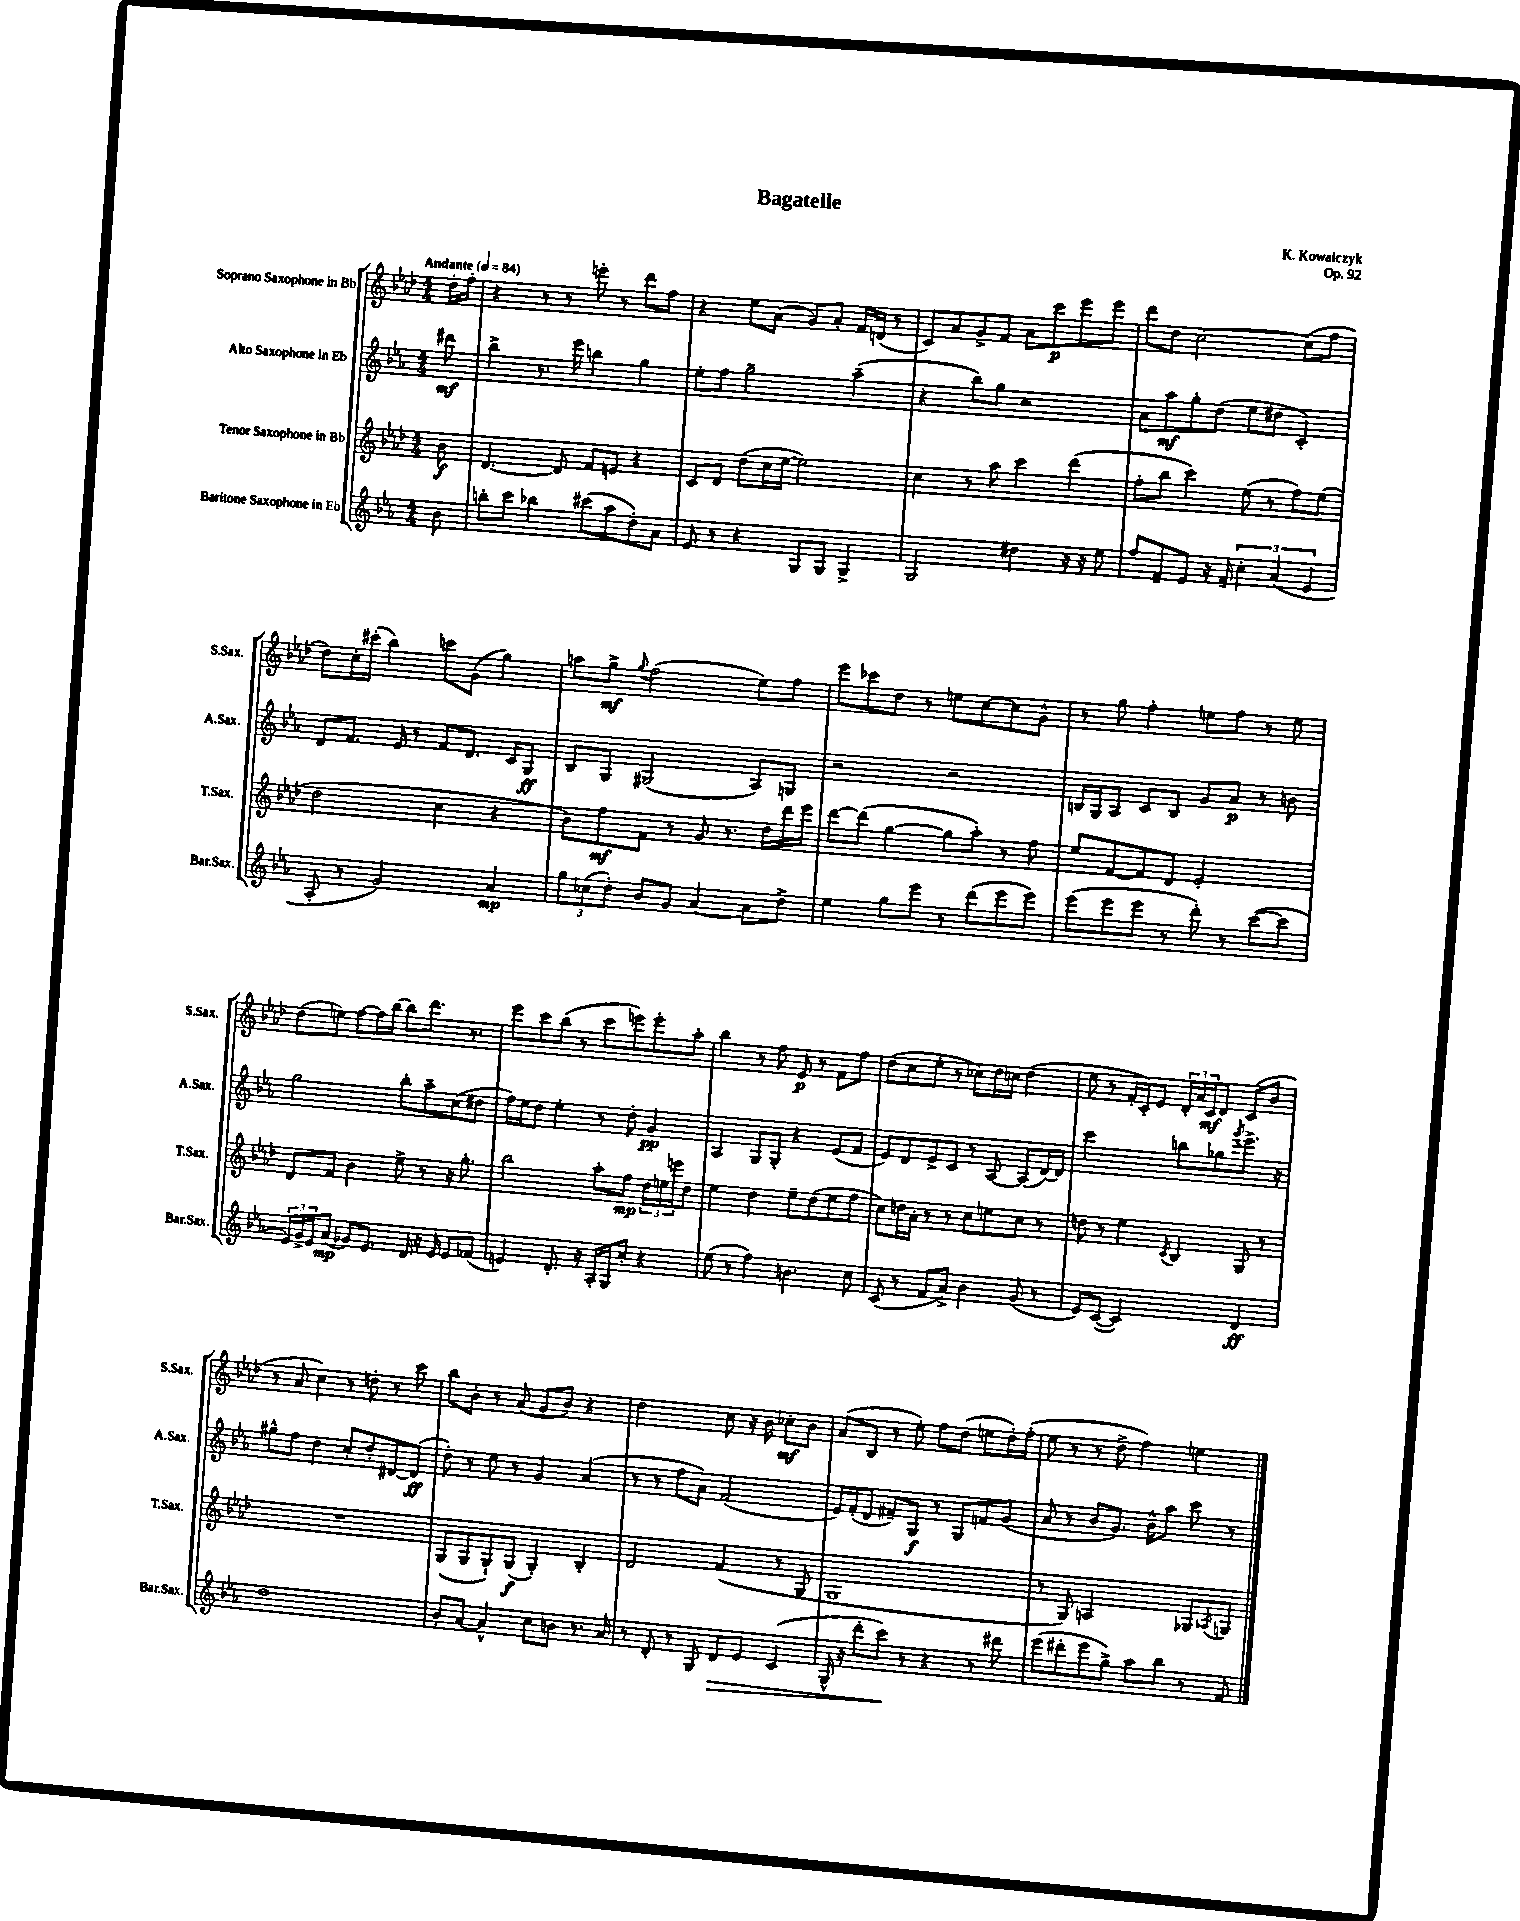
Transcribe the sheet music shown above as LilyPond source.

\header { title = "Bagatelle" composer = "K. Kowalczyk" opus = "Op. 92" }
<<
\new StaffGroup <<
\new Staff = "s0" \with { instrumentName = "Soprano Saxophone in Bb" shortInstrumentName = "S.Sax." } {
    \clef treble \key aes \major \numericTimeSignature \time 4/4 \partial 8 \tempo "Andante" 4 = 84
    des''16-. f''16-. |
    r4 r8 r8 e'''8-. r8 des'''8 f''8 |
    r4 ees''8 aes'8( g'8) aes'8-. f'16 d'16( r8 |
    c'8) aes'8 g'8-> f'8 aes'8 c'''8\p ees'''8 ees'''8 |
    des'''8 des''8 c''2~ c''8( f''8 |
    des''8) c''16-. cis'''16-.( bes''4) c'''8 g'8( g''4) |
    a''8 g''8->\mf \appoggiatura { g''8 } f''2( ees''8) f''8 |
    ees'''8 ces'''8 des''8 r8 e''8 c''8~ c''8 g'8-^ |
    r8 g''8 f''4-. e''8 f''8 r8 e''8 |
    des''8( e''8) f''8~ f''16 bes''16~ bes''8 des'''8. r8. |
    ees'''8 c'''8 bes''8( r8 c'''8 e'''8) e'''8-. aes''8-. |
    bes''4 r8 f''8 ees'8\p r8 f'8 f''8 |
    des''8( c''8 ees''8-. r8 ces''8) des''16 c''16 des''4( |
    ees''8 r8 f'16-. c'16-.) ees'8 \tuplet 3/2 { des'16-. aes'16 c'16\mf } des'8 c'8( bes'8 |
    r8 aes'8 c''4) r8 d''8-. r8 c'''8 |
    bes''8 bes'8-. r8 aes'8( g'8 bes'8) r4 |
    des''2 c''8 r16 bes'16 ces''8-.\mf bes'8 |
    aes'8( bes8 r8 ees''8-.) f''8 des''8( e''8 des''16-.) f''16-.( |
    ees''8 r8 r8 des''8-> f''4) e''4 \bar "|." |
}
\new Staff = "s1" \with { instrumentName = "Alto Saxophone in Eb" shortInstrumentName = "A.Sax." } {
    \clef treble \key ees \major \numericTimeSignature \time 4/4 \partial 8
    dis'''8\mf |
    bes''4-> r8. ees'''16 b''4 g''4 |
    ees''8-. f''8 g''2-- aes''4--( |
    r4 bes''8) g''8 r2 |
    aes'8 aes''8\mf g''8-. d''8( ees''8 dis''8 c'4-.) |
    d'8 f'8. ees'16 r8 f'8 d'8. c'16 g8\ff |
    bes8 g8 gis2( aes8) g8 |
    r2 r2 |
    b16 g16 aes8 c'8 b8 g'8 aes'8\p r8 b'8 |
    g''2 bes''8-. aes''8-- c''8( dis''8 |
    f''16) ees''16 d''8 ees''4-. r8 d''8-. g'4\pp |
    aes4 g8 g8-. r4 ees'8( f'8 |
    ees'8) d'8 ees'8-> c'8 r8 aes8~ aes8( d'16~) d'16 |
    c'''2 b''8 ges''8 \acciaccatura { g'''8 } ees'''8.-> r16 |
    gis''8-^ f''8 d''4 c''8-. d''8-. dis'8~ dis'8\ff( |
    d''8-.) r8 ees''8 r8 g'4 aes'4( |
    r8 r8 f''8 aes'8) f'2( |
    ees'16) f'16-.( d'8 fis'8--) g8\f r8 g8 f'8 g'8( |
    aes'8 r8 bes'8 g'8.) bes'16-^ aes''8 c'''8 r8 \bar "|." |
}
\new Staff = "s2" \with { instrumentName = "Tenor Saxophone in Bb" shortInstrumentName = "T.Sax." } {
    \clef treble \key aes \major \numericTimeSignature \time 4/4 \partial 8
    bes'8\f |
    des'4.~ des'8 f'8 e'8 r4 |
    c'8 des'8 des''8( c''16 ees''16~ ees''2) |
    c''4 r8 aes''8 c'''4 des'''4( |
    f''8-. bes''8 c'''4) ees''8( r8 f''8) ees''8( |
    des''2 c''4 r4 |
    bes'8) f''8\mf f'8 r8 g'8 r8. des''16 des'''16 ees'''16 |
    des'''8~ des'''8( g''4~ g''8 aes''8-.) r8 f''8 |
    ees''8 f'8~ f'8 des'8 ees'2-. |
    des'8 f'8 bes'4 ees''8-> r8 r16 g''8.-. |
    bes''2 aes''8-. f''8\mp \tuplet 3/2 { des''16 e''16 e'''16 } des''8 |
    ees''4 des''4 ees''8-- des''8( ees''8 f''8 |
    c''8) d''16 aes'16-. r8 r8 c''8 e''8 c''8 r8 |
    d''8 r8 ees''4 \acciaccatura { c'8 } bes4 g8 r8 |
    R1 |
    g8( g8 g8-!) g8\f( g4-.) bes4-. |
    des'2 f'4( r8 g8 |
    g1 |
    r8 g8) a2 ges8 \acciaccatura { aes8 } g8 \bar "|." |
}
\new Staff = "s3" \with { instrumentName = "Baritone Saxophone in Eb" shortInstrumentName = "Bar.Sax." } {
    \clef treble \key ees \major \numericTimeSignature \time 4/4 \partial 8
    bes'8 |
    b''8-. c'''8 bes''4 cis'''8( aes''8 d''8-.) aes'8 |
    ees'8 r8 r4 g8 g8 g4-> |
    g2 dis''4 r16 r16 ees''8 |
    f''8 f'8-- ees'8 r16 f'16-- \tuplet 3/2 { c''4-. aes'4( ees'4 } |
    aes8-. r8 g'2) aes'4\mp |
    \tuplet 3/2 { g''8 ces''8( d''8-.) } bes'8 g'8 aes'4~ aes'8 d''8-> |
    ees''4 g''8 ees'''8 r8 d'''8( ees'''8 ees'''8) |
    ees'''8( ees'''8 ees'''8 r8 d'''8-.) r8 c'''8~( c'''8 |
    \tuplet 3/2 { ees'16) g'16-> ees'16 } aes'8\mp( ges'8) ees'8. d'16 r16 ees'16 ees'8 fes'8( |
    e'4) d'8.-. r16 aes16-. g16 c''8-. r4 |
    ees''8( r8 f''4) b'4. c''8 |
    c'8( r8 f'8 aes'8->) bes'4 g'8( r8 |
    ees'8) c'8~( c'2) d'4\ff |
    d''1 |
    bes'8-. aes'8~ aes'4-^ c''8 b'8 r8. aes'16 |
    r8 d'8-. r8 g8 d'8\> ees'8 c'4( |
    g16-^ r16 d'''8-. c'''8\!) r8 r4 r8 dis'''8 |
    ees'''8( dis'''8-. ees'''8 g''8->) aes''8 bes''8 r8 f'8 \bar "|." |
}
>>
>>
\layout { \context { \Score \remove "Bar_number_engraver" } }
